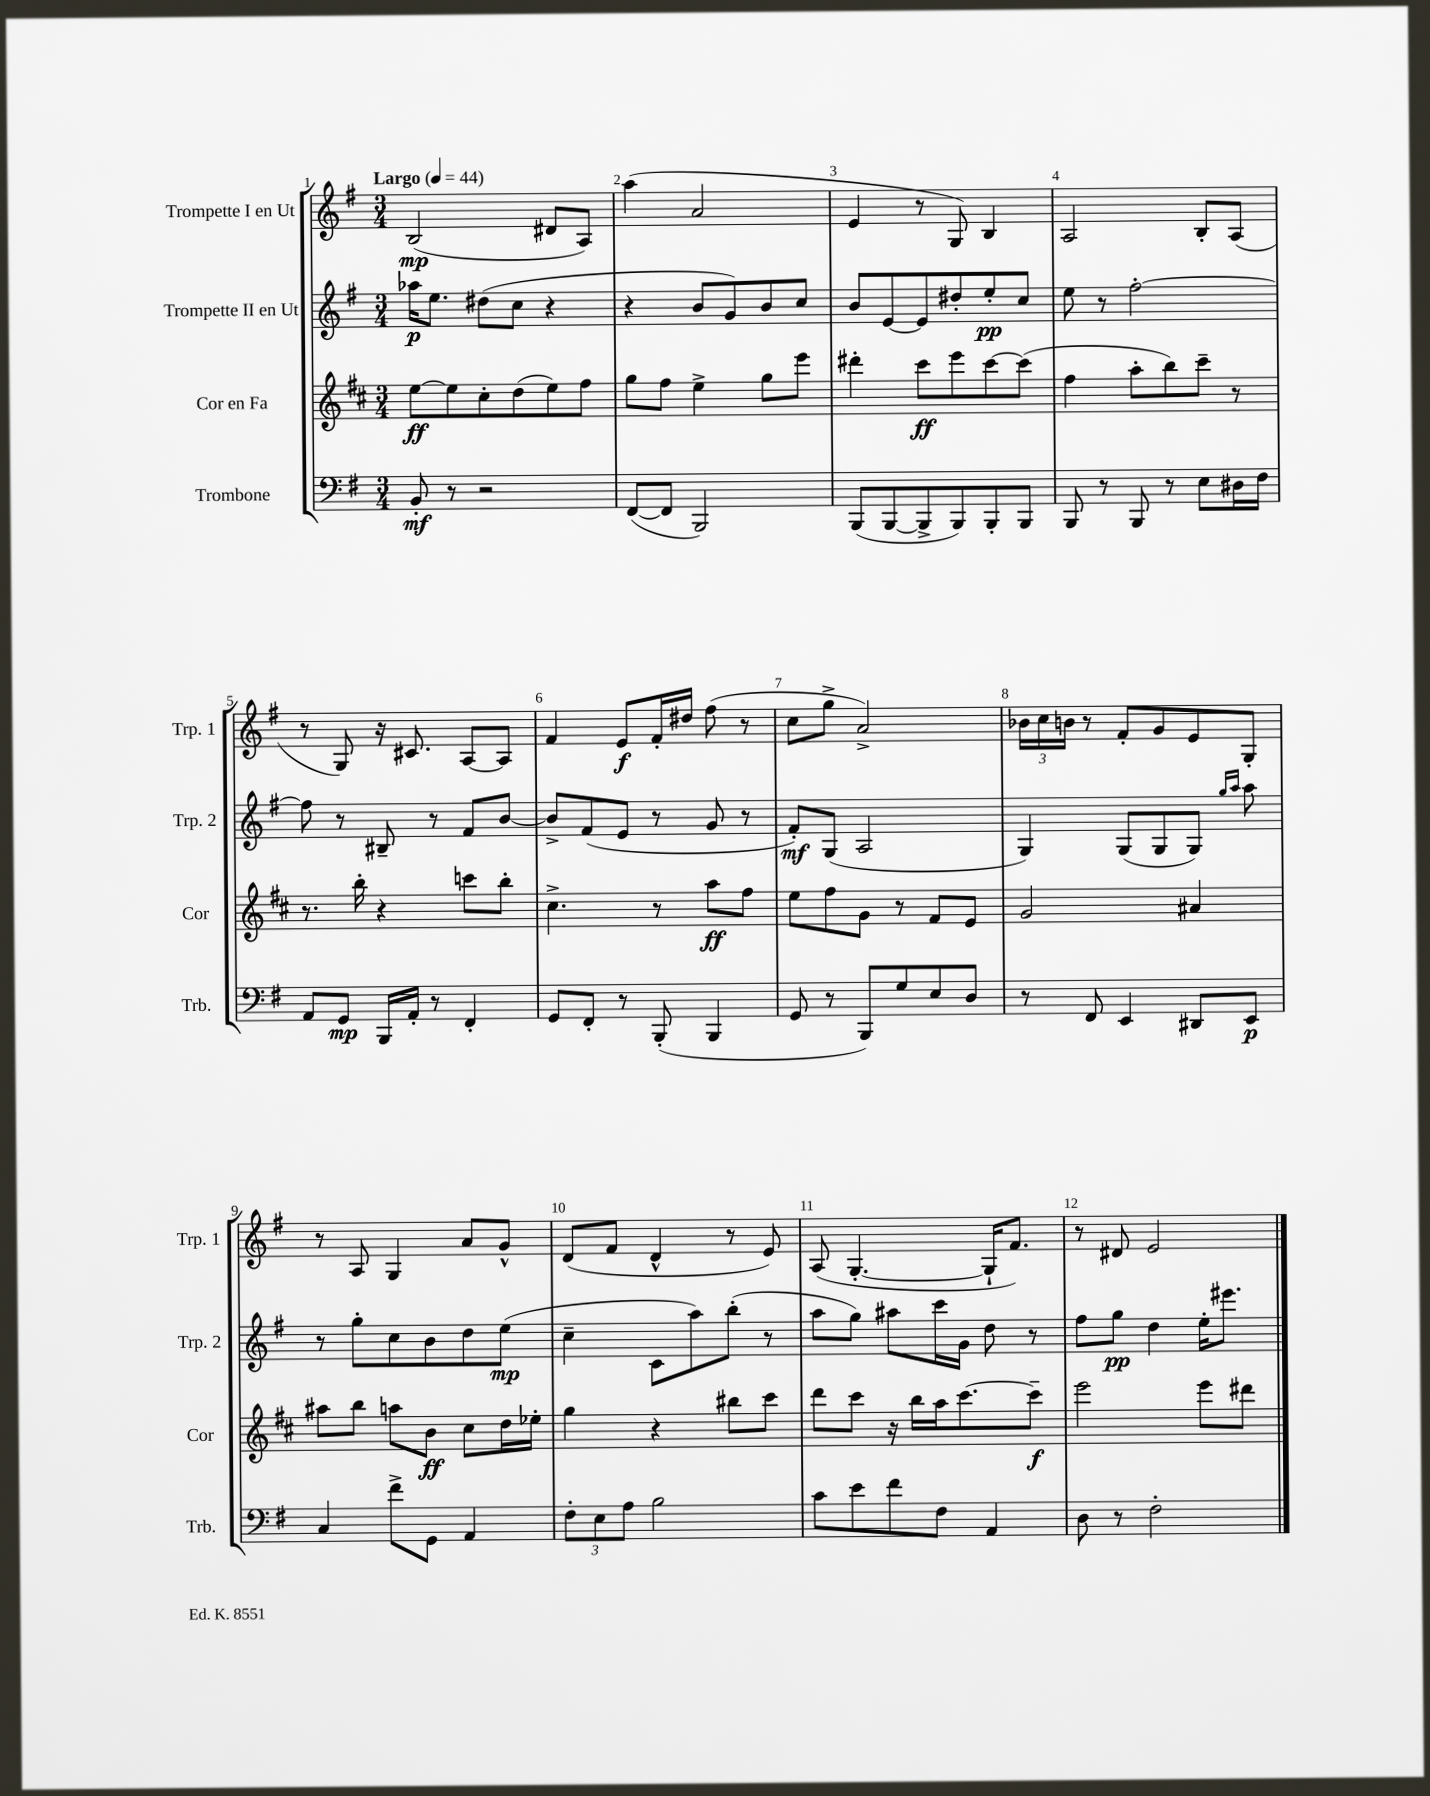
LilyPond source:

<<
\new StaffGroup <<
\new Staff = "s0" \with { instrumentName = "Trompette I en Ut" shortInstrumentName = "Trp. 1" } {
    \clef treble \key g \major \numericTimeSignature \time 3/4 \tempo "Largo" 4 = 44
    b2\mp( dis'8 a8) |
    a''4( a'2 |
    e'4 r8 g8) b4 |
    a2 b8-. a8( |
    r8 g8) r16 cis'8. a8~ a8 |
    fis'4 e'8\f fis'16-. dis''16 fis''8( r8 |
    c''8 g''8-> a'2->) |
    \tuplet 3/2 { bes'16 c''16 b'16 } r8 fis'8-. g'8 e'8 g8-. |
    r8 a8 g4 a'8 g'8-^ |
    d'8( fis'8 d'4-^ r8 e'8) |
    a8( g4.~-. g16-! fis'8.) |
    r8 dis'8 e'2 \bar "|." |
}
\new Staff = "s1" \with { instrumentName = "Trompette II en Ut" shortInstrumentName = "Trp. 2" } {
    \clef treble \key g \major \numericTimeSignature \time 3/4
    aes''16\p e''8. dis''8( c''8 r4 |
    r4 b'8 g'8) b'8 c''8 |
    b'8 e'8~ e'8 dis''8-. e''8-.\pp c''8 |
    e''8 r8 fis''2~-. |
    fis''8 r8 bis8-- r8 fis'8 b'8~ |
    b'8-> fis'8( e'8 r8 g'8 r8 |
    fis'8-.\mf) g8( a2 |
    g4) g8( g8 g8) \grace { g''16 a''16 } a''8 |
    r8 g''8-. c''8 b'8 d''8 e''8\mp( |
    c''4-- c'8 a''8) b''8-.( r8 |
    a''8 g''8) ais''8 c'''16 g'16 d''8 r8 |
    fis''8 g''8\pp d''4 e''16-. eis'''8. \bar "|." |
}
\new Staff = "s2" \with { instrumentName = "Cor en Fa" shortInstrumentName = "Cor" } {
    \clef treble \key d \major \numericTimeSignature \time 3/4
    e''8~\ff e''8 cis''8-. d''8( e''8) fis''8 |
    g''8 fis''8 e''4-> g''8 e'''8 |
    dis'''4-. cis'''8\ff e'''8 cis'''8~ cis'''8( |
    fis''4 a''8-. b''8) cis'''8-- r8 |
    r8. b''16-. r4 c'''8 b''8-. |
    cis''4.-> r8 a''8\ff fis''8 |
    e''8 fis''8 g'8 r8 fis'8 e'8 |
    g'2 ais'4 |
    ais''8 b''8 a''8 b'8\ff cis''8 d''16 ees''16-. |
    g''4 r4 bis''8 cis'''8 |
    d'''8 cis'''8 r16 b''16 a''16 cis'''8.~ cis'''8--\f |
    e'''2 e'''8 dis'''8 \bar "|." |
}
\new Staff = "s3" \with { instrumentName = "Trombone" shortInstrumentName = "Trb." } {
    \clef bass \key g \major \numericTimeSignature \time 3/4
    b,8-.\mf r8 r2 |
    fis,8~( fis,8 b,,2) |
    b,,8( b,,8~ b,,8-> b,,8) b,,8-. b,,8 |
    b,,8 r8 b,,8 r8 e8 dis16 fis16 |
    a,8 g,8\mp b,,16 a,16-. r8 fis,4-. |
    g,8 fis,8-. r8 b,,8-.( b,,4 |
    g,8 r8 b,,8) g8 e8 d8 |
    r8 fis,8 e,4 dis,8 e,8\p |
    c4 fis'8-> g,8 a,4 |
    \tuplet 3/2 { fis8-. e8 a8 } b2 |
    c'8 e'8 fis'8 fis8 a,4 |
    d8 r8 fis2-. \bar "|." |
}
>>
>>
\layout { \context { \Score \override BarNumber.break-visibility = ##(#f #t #t) barNumberVisibility = #all-bar-numbers-visible } }
